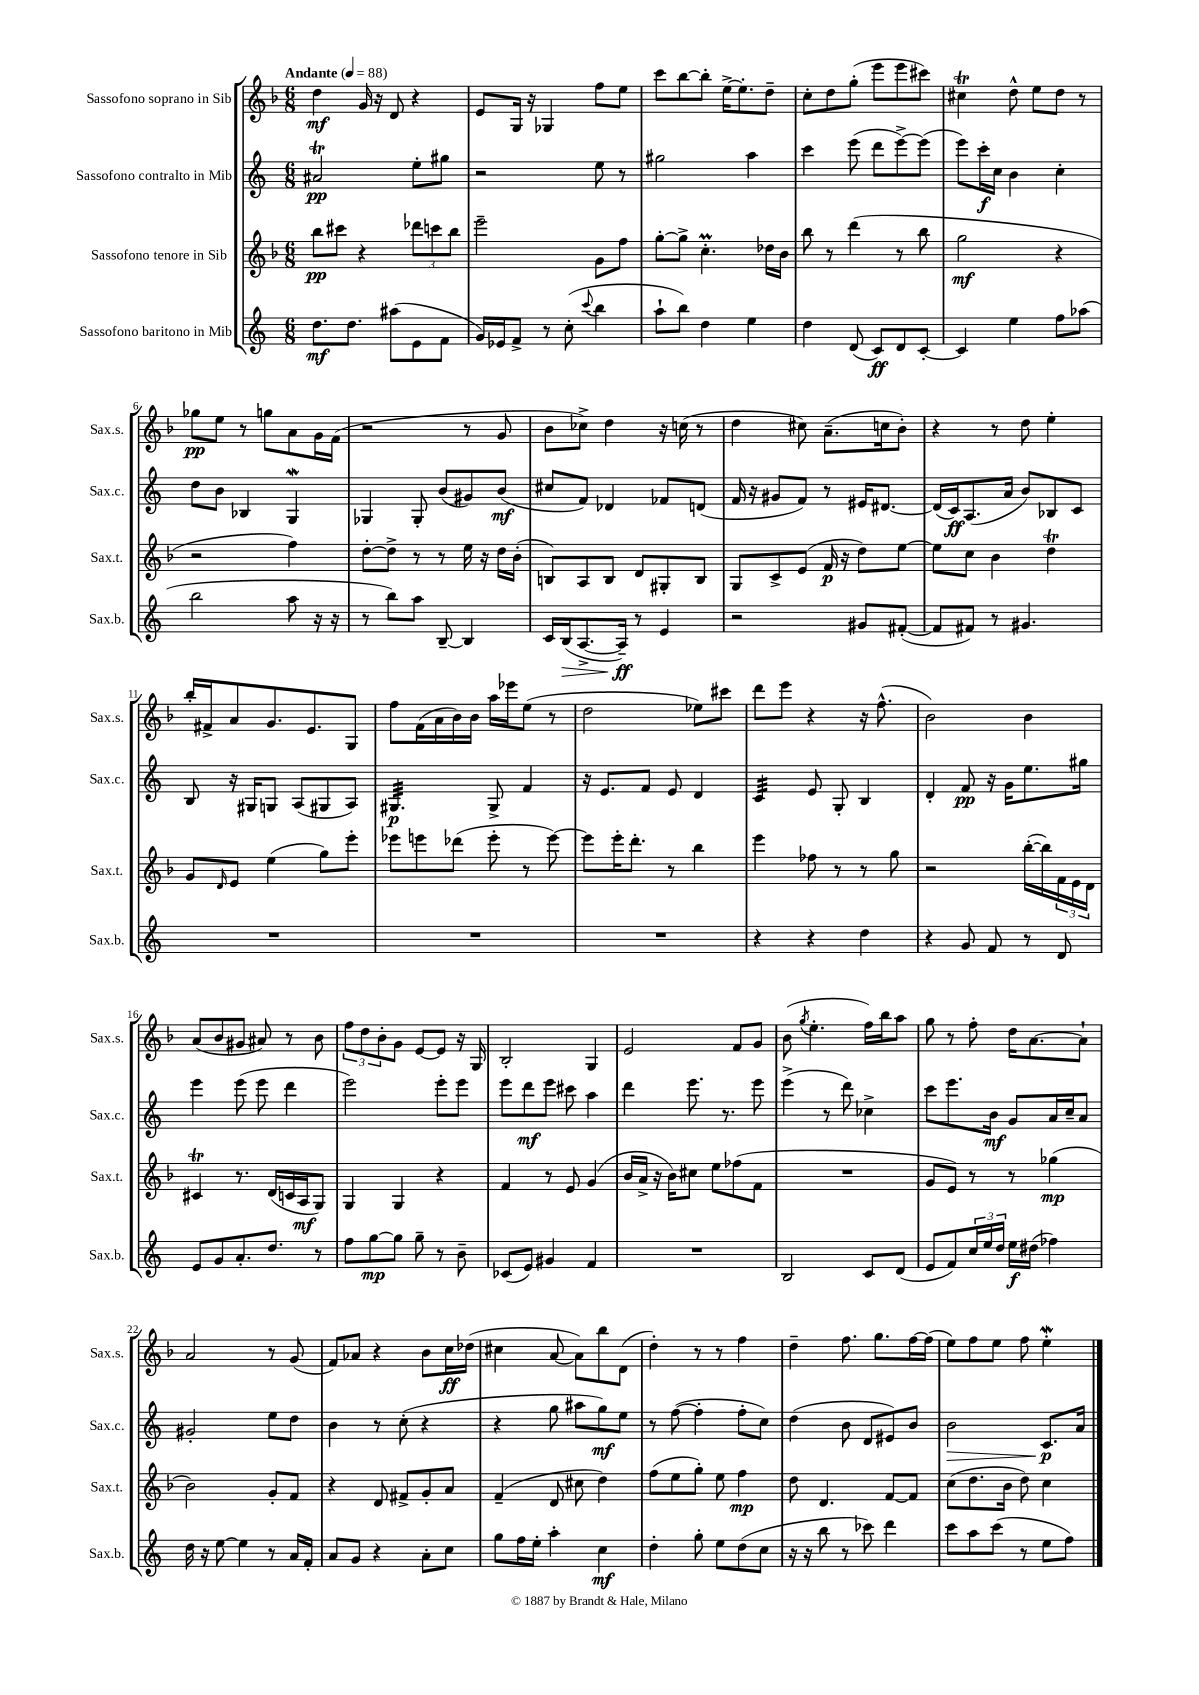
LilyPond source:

<<
\new StaffGroup <<
\new Staff = "s0" \with { instrumentName = "Sassofono soprano in Sib" shortInstrumentName = "Sax.s." } {
    \clef treble \key f \major \numericTimeSignature \time 6/8 \tempo "Andante" 4 = 88
    d''4\mf g'16 r16 d'8 r4 |
    e'8 g16 r16 ges4 f''8 e''8 |
    c'''8 bes''8~ bes''8-. e''16~-> e''8.-. d''8-- |
    c''8-. d''8 g''8-.( e'''8 e'''8 cis'''8) |
    cis''4\trill d''8-^ e''8 d''8 r8 |
    ges''8\pp e''8 r8 g''8 a'8 g'16 f'16( |
    r2 r8 g'8 |
    bes'8 ces''8->) d''4 r16 c''16( r8 |
    d''4 cis''8) a'8.--( c''16 bes'8-.) |
    r4 r8 d''8 e''4-. |
    bes''16-. fis'16-> a'8 g'8. e'8. g8 |
    f''8 f'16( a'16 bes'16) bes'16 a''16 ees'''16 e''8( r8 |
    d''2 ees''8) cis'''8 |
    d'''8 e'''8 r4 r16 f''8.-^( |
    bes'2) bes'4 |
    a'8( bes'8 gis'8 ais'8) r8 bes'8 |
    \tuplet 3/2 { f''8 d''8 bes'8-. } g'8 e'8~ e'8 r16 g16 |
    bes2-. g4 |
    e'2 f'8 g'8 |
    bes'8( \acciaccatura { g''8 } e''4.-. f''16) bes''16 a''8 |
    g''8 r8 f''8-. d''16 a'8.~ a'8-! |
    a'2 r8 g'8( |
    f'8) aes'8 r4 bes'8 c''16\ff des''16( |
    cis''4 a'8~ a'8) bes''8 d'8( |
    d''4-.) r8 r8 f''4 |
    d''4-- f''8. g''8. f''16~ f''16( |
    e''8) f''8 e''8 f''8 e''4-.\mordent \bar "|." |
}
\new Staff = "s1" \with { instrumentName = "Sassofono contralto in Mib" shortInstrumentName = "Sax.c." } {
    \clef treble \key c \major \numericTimeSignature \time 6/8
    ais'2\trill\pp e''8-. gis''8 |
    r2 e''8 r8 |
    gis''2 a''4 |
    c'''4 e'''8( d'''8 e'''8~->) e'''8( |
    e'''8) c'''16-.\f c''16 b'4 c''4-. |
    d''8 b'8 bes4 g4\mordent |
    ges4 ges8-. b'8( gis'8) b'8\mf( |
    cis''8 f'8) des'4 fes'8 d'8( |
    f'16 r16 gis'8 f'8) r8 eis'16 dis'8.~ |
    dis'16( c'16\ff) a8.( a'16 b'8) bes8 c'8 |
    b8 r16 gis16 g8 a8( gis8 a8) |
    gis4.:32\p gis8-> f'4 |
    r16 e'8. f'8 e'8 d'4 |
    c'4:32 e'8 g8-. b4 |
    d'4-. f'8\pp r16 g'16 e''8. gis''16 |
    e'''4 e'''8( e'''8 d'''4 |
    e'''2) e'''8-. e'''8 |
    e'''8 d'''8\mf e'''8 cis'''8 a''4 |
    d'''4 e'''8. r8. e'''8 |
    e'''4->( r8 d'''8) ces''4-> |
    c'''8 e'''8. b'16\mf g'8 a'16 c''16-- a'8 |
    gis'2-. e''8 d''8 |
    b'4 r8 c''8-.( r4 |
    r4 g''8 ais''8 g''8\mf) e''8 |
    r8 f''8~( f''4-. f''8-. c''8) |
    d''4( b'8 d'8 eis'8) b'8 |
    b'2\> c'8.\p\! a'16 \bar "|." |
}
\new Staff = "s2" \with { instrumentName = "Sassofono tenore in Sib" shortInstrumentName = "Sax.t." } {
    \clef treble \key f \major \numericTimeSignature \time 6/8
    bes''8\pp cis'''8 r4 \tuplet 3/2 { des'''8 c'''8 bes''8 } |
    e'''2-- g'8 f''8 |
    g''8~-. g''8-> c''4.-.\prall des''16 bes'16 |
    bes''8 r8 d'''4( r8 bes''8 |
    g''2\mf r4 |
    r2 f''4) |
    d''8~-. d''8-> r8 r8 e''16 r16 d''16 bes'16-.( |
    b8) a8 b8 d'8 gis8-. b8 |
    g8 c'8-> e'8( f'16\p r16 d''8) e''8~ |
    e''8 c''8 bes'4 d''4\trill |
    g'8 \grace { d'16 } e'8 e''4( g''8) e'''8-. |
    ees'''8 e'''8 des'''8( e'''8-. r8 e'''8~) |
    e'''8 e'''16-. d'''8.-. r8 bes''4 |
    e'''4 fes''8 r8 r8 g''8 |
    r2 bes''16~-.( bes''16) \tuplet 3/2 { f'16 e'16 d'16 } |
    cis'4\trill r8. d'16( c'16 a16\mf g8) |
    g4 g4 r4 |
    f'4 r8 e'8 g'4( |
    bes'16 a'16-> r16 bes'16) cis''8 e''8 fes''8( f'8 |
    R2. |
    g'8 e'8) r8 r8 ges''4\mp( |
    bes'2) g'8-. f'8 |
    r4 d'8 fis'8-> g'8-. a'8 |
    f'4--( d'8 cis''8 d''4) |
    f''8( e''8 g''8-.) e''8 f''4\mp |
    d''8 d'4. f'8~ f'8 |
    c''8( d''8. bes'16 d''8) c''4 \bar "|." |
}
\new Staff = "s3" \with { instrumentName = "Sassofono baritono in Mib" shortInstrumentName = "Sax.b." } {
    \clef treble \key c \major \numericTimeSignature \time 6/8
    d''8.\mf d''8. ais''8( e'8 f'8 |
    g'16) ees'16 f'8-> r8 c''8-.( \appoggiatura { c'''8 } b''4 |
    a''8-! b''8) d''4 e''4 |
    d''4 d'8( c'8\ff) d'8 c'8~-. |
    c'4 e''4 f''8 aes''8( |
    b''2 a''8 r16 r16 |
    r8 b''8) a''8 b8~-- b4 |
    c'16 b16\>( a8.~-> a16--\ff\!) r8 e'4 |
    r2 gis'8 fis'8~-.( |
    fis'8 fis'8) r8 gis'4. |
    R2. |
    R2. |
    R2. |
    r4 r4 d''4 |
    r4 g'8 f'8 r8 d'8 |
    e'8 g'8 a'8.-. d''8. r8 |
    f''8 g''8~\mp g''8 g''8-- r8 b'8-- |
    ces'8( e'8) gis'4 f'4 |
    R2. |
    b2 c'8 d'8( |
    e'8 f'8) \tuplet 3/2 { c''16 e''16 d''16 } e''16\f dis''16( fes''4) |
    d''16 r16 e''8~ e''4 r8 a'16 f'16-. |
    a'8 g'8 r4 a'8-. c''8 |
    g''8 f''16 e''16-. a''4-. c''4\mf |
    d''4-. g''8-. e''8 d''8( c''8 |
    r16 r16 b''8 r8 ces'''8) d'''4 |
    c'''8 a''8 c'''8( r8 e''8 f''8) \bar "|." |
}
>>
>>
